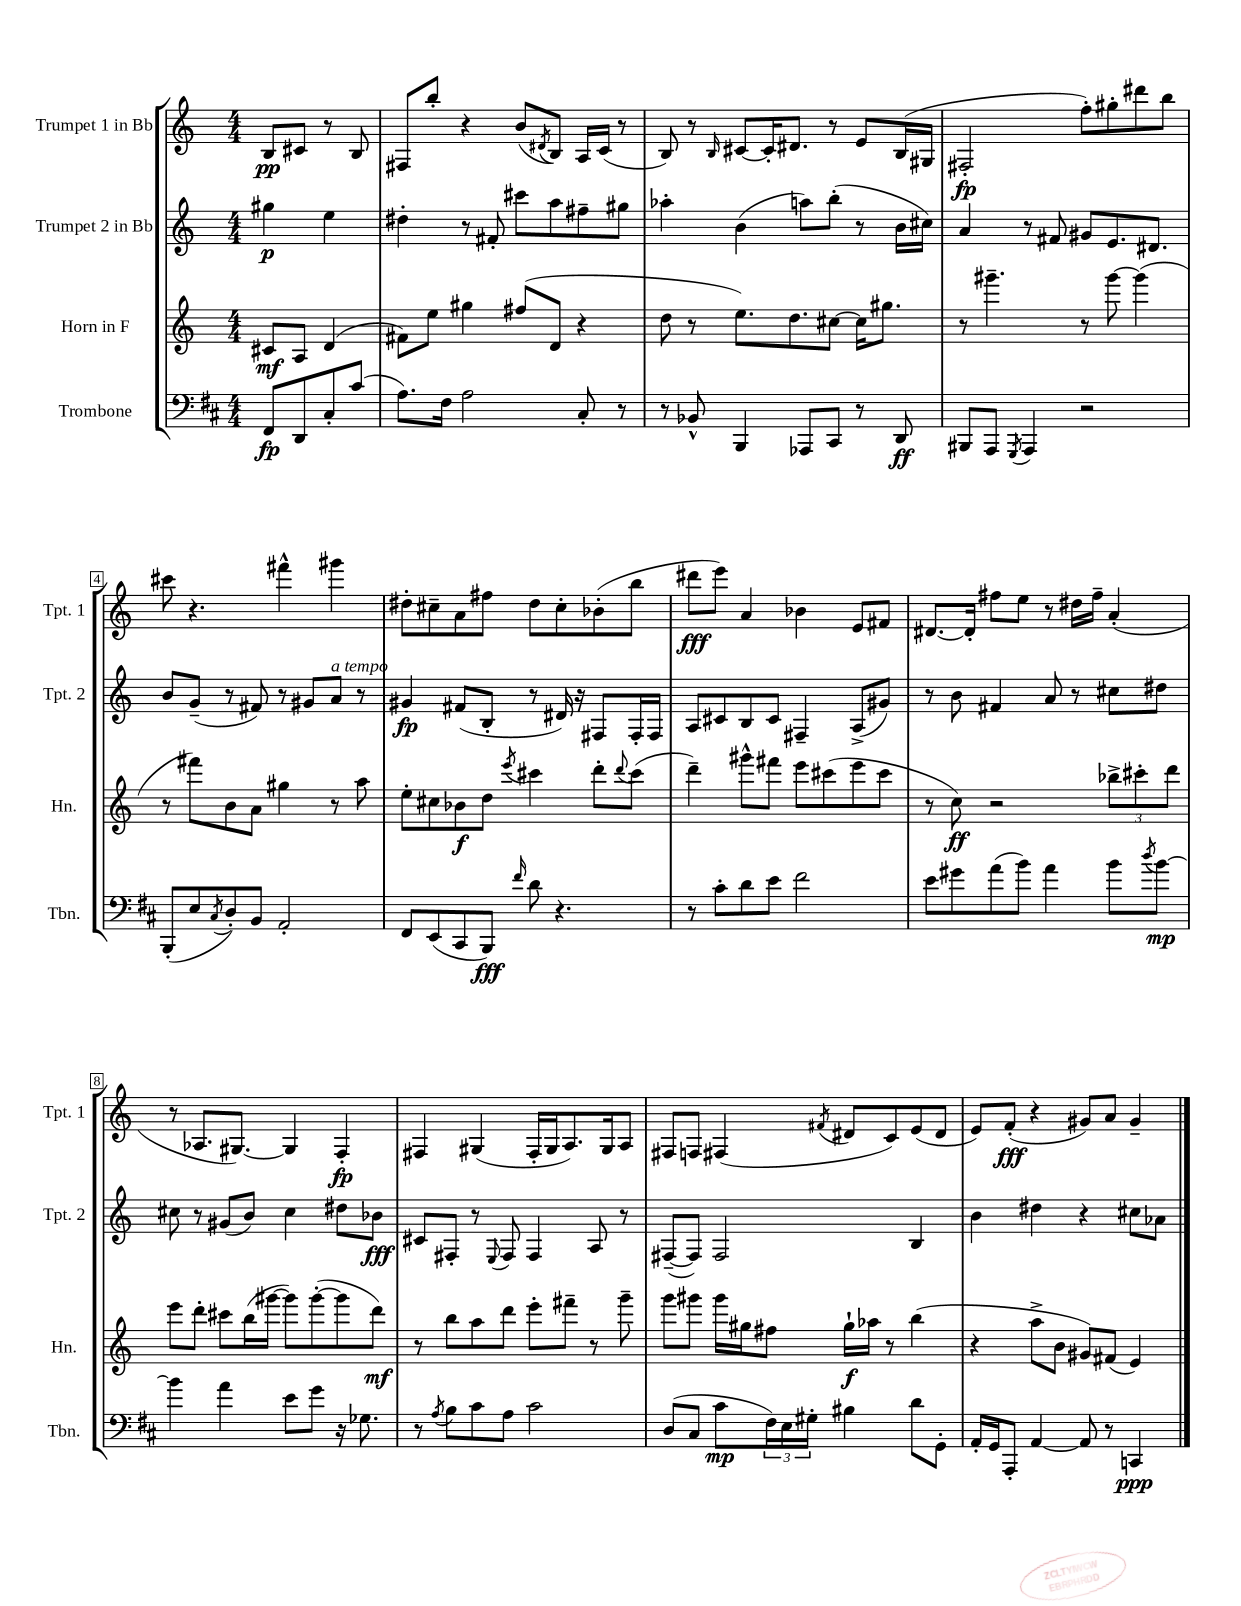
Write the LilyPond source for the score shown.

<<
\new StaffGroup <<
\new Staff = "s0" \with { instrumentName = "Trumpet 1 in Bb" shortInstrumentName = "Tpt. 1" } {
    \clef treble \key c \major \numericTimeSignature \time 4/4 \partial 2
    b8\pp cis'8 r8 b8 |
    fis8 b''8-. r4 b'8( \acciaccatura { dis'8 } b8) a16 c'16( r8 |
    b8) r8 \grace { b16 } cis'8~ cis'16-. dis'8. r8 e'8 b16( gis16 |
    fis2-.\fp f''8-.) gis''8-. dis'''8 b''8 |
    cis'''8 r4. fis'''4-^ gis'''4 |
    dis''8-. cis''8-- a'8 fis''8 dis''8 cis''8-. bes'8-.( b''8 |
    dis'''8\fff e'''8) a'4 bes'4 e'8 fis'8 |
    dis'8.~ dis'16-. fis''8 e''8 r8 dis''16 fis''16-- a'4-.( |
    r8 aes8. gis8.~) gis4 f4-.\fp |
    fis4 gis4( fis16-. gis16 a8.) gis16 a8 |
    fis8 f8 fis4( \acciaccatura { fis'8 } dis'8 c'8) e'8( dis'8 |
    e'8) f'8-.\fff( r4 gis'8) a'8 gis'4-- \bar "|." |
}
\new Staff = "s1" \with { instrumentName = "Trumpet 2 in Bb" shortInstrumentName = "Tpt. 2" } {
    \clef treble \key c \major \numericTimeSignature \time 4/4 \partial 2
    gis''4\p e''4 |
    dis''4-. r8 fis'8-. cis'''8 a''8 fis''8-- gis''8 |
    aes''4-. b'4( a''8) b''8-.( r8 b'16 cis''16) |
    a'4 r8 fis'8 gis'8 e'8. dis'8. |
    b'8 g'8--( r8 fis'8) r8 gis'8 a'8^\markup { \italic "a tempo" } r8 |
    gis'4\fp fis'8( b8-. r8 dis'16) r16 fis8 fis16-. fis16 |
    a8 cis'8 b8 cis'8 fis4-- a8->( gis'8) |
    r8 b'8 fis'4 a'8 r8 cis''8 dis''8 |
    cis''8 r8 gis'8( b'8) cis''4 dis''8 bes'8\fff |
    cis'8 fis8-. r8 \appoggiatura { e8 } fis8 fis4 a8 r8 |
    fis8~--( fis8) fis2 b4 |
    b'4 dis''4 r4 cis''8 aes'8 \bar "|." |
}
\new Staff = "s2" \with { instrumentName = "Horn in F" shortInstrumentName = "Hn." } {
    \clef treble \key c \major \numericTimeSignature \time 4/4 \partial 2
    cis'8\mf a8 d'4( |
    fis'8) e''8 gis''4 fis''8( d'8 r4 |
    d''8 r8 e''8.) d''8. cis''8~ cis''16 gis''8. |
    r8 gis'''4.-- r8 gis'''8~ gis'''4( |
    r8 fis'''8) b'8 a'8 gis''4 r8 a''8 |
    e''8-. cis''8 bes'8\f d''8 \acciaccatura { e'''8 } cis'''4 d'''8-. \appoggiatura { d'''8 } cis'''8( |
    d'''4--) gis'''8-^ fis'''8 e'''8 cis'''8( e'''8 cis'''8 |
    r8 c''8\ff) r2 \tuplet 3/2 { bes''8-> cis'''8-. d'''8 } |
    e'''8 d'''8-. cis'''8 b''16( gis'''16~ gis'''8) gis'''8~-.( gis'''8 d'''8\mf) |
    r8 b''8 a''8 d'''8 e'''8-. fis'''8-- r8 g'''8-- |
    g'''8 gis'''8 gis'''16 gis''16 fis''8 gis''16-!\f aes''16 r8 b''4( |
    r4 a''8-> b'8 gis'8) fis'8( e'4) \bar "|." |
}
\new Staff = "s3" \with { instrumentName = "Trombone" shortInstrumentName = "Tbn." } {
    \clef bass \key d \major \numericTimeSignature \time 4/4 \partial 2
    fis,8\fp d,8 cis8-. cis'8( |
    a8.) fis16 a2 cis8-. r8 |
    r8 bes,8-^ b,,4 aes,,8 cis,8 r8 d,8\ff |
    bis,,8 a,,8 \acciaccatura { g,,8 } a,,4 r2 |
    b,,8-.( e8 \acciaccatura { cis8 } d8-.) b,8 a,2-. |
    fis,8 e,8( cis,8 b,,8\fff) \grace { fis'16 } d'8 r4. |
    r8 cis'8-. d'8 e'8 fis'2 |
    e'8 gis'8 a'8( b'8) a'4 b'8 \acciaccatura { d''8 } b'8~\mp |
    b'4 a'4 e'8 g'8 r16 ges8. |
    r8 \acciaccatura { a8 } b8 cis'8 a8 cis'2 |
    d8( cis8 cis'8\mp \tuplet 3/2 { fis16) e16 gis16-. } bis4 d'8 g,8-. |
    a,16-. g,16 a,,8-. a,4~ a,8 r8 c,4\ppp \bar "|." |
}
>>
>>
\layout { \context { \Score \override BarNumber.stencil = #(make-stencil-boxer 0.1 0.3 ly:text-interface::print) } }
